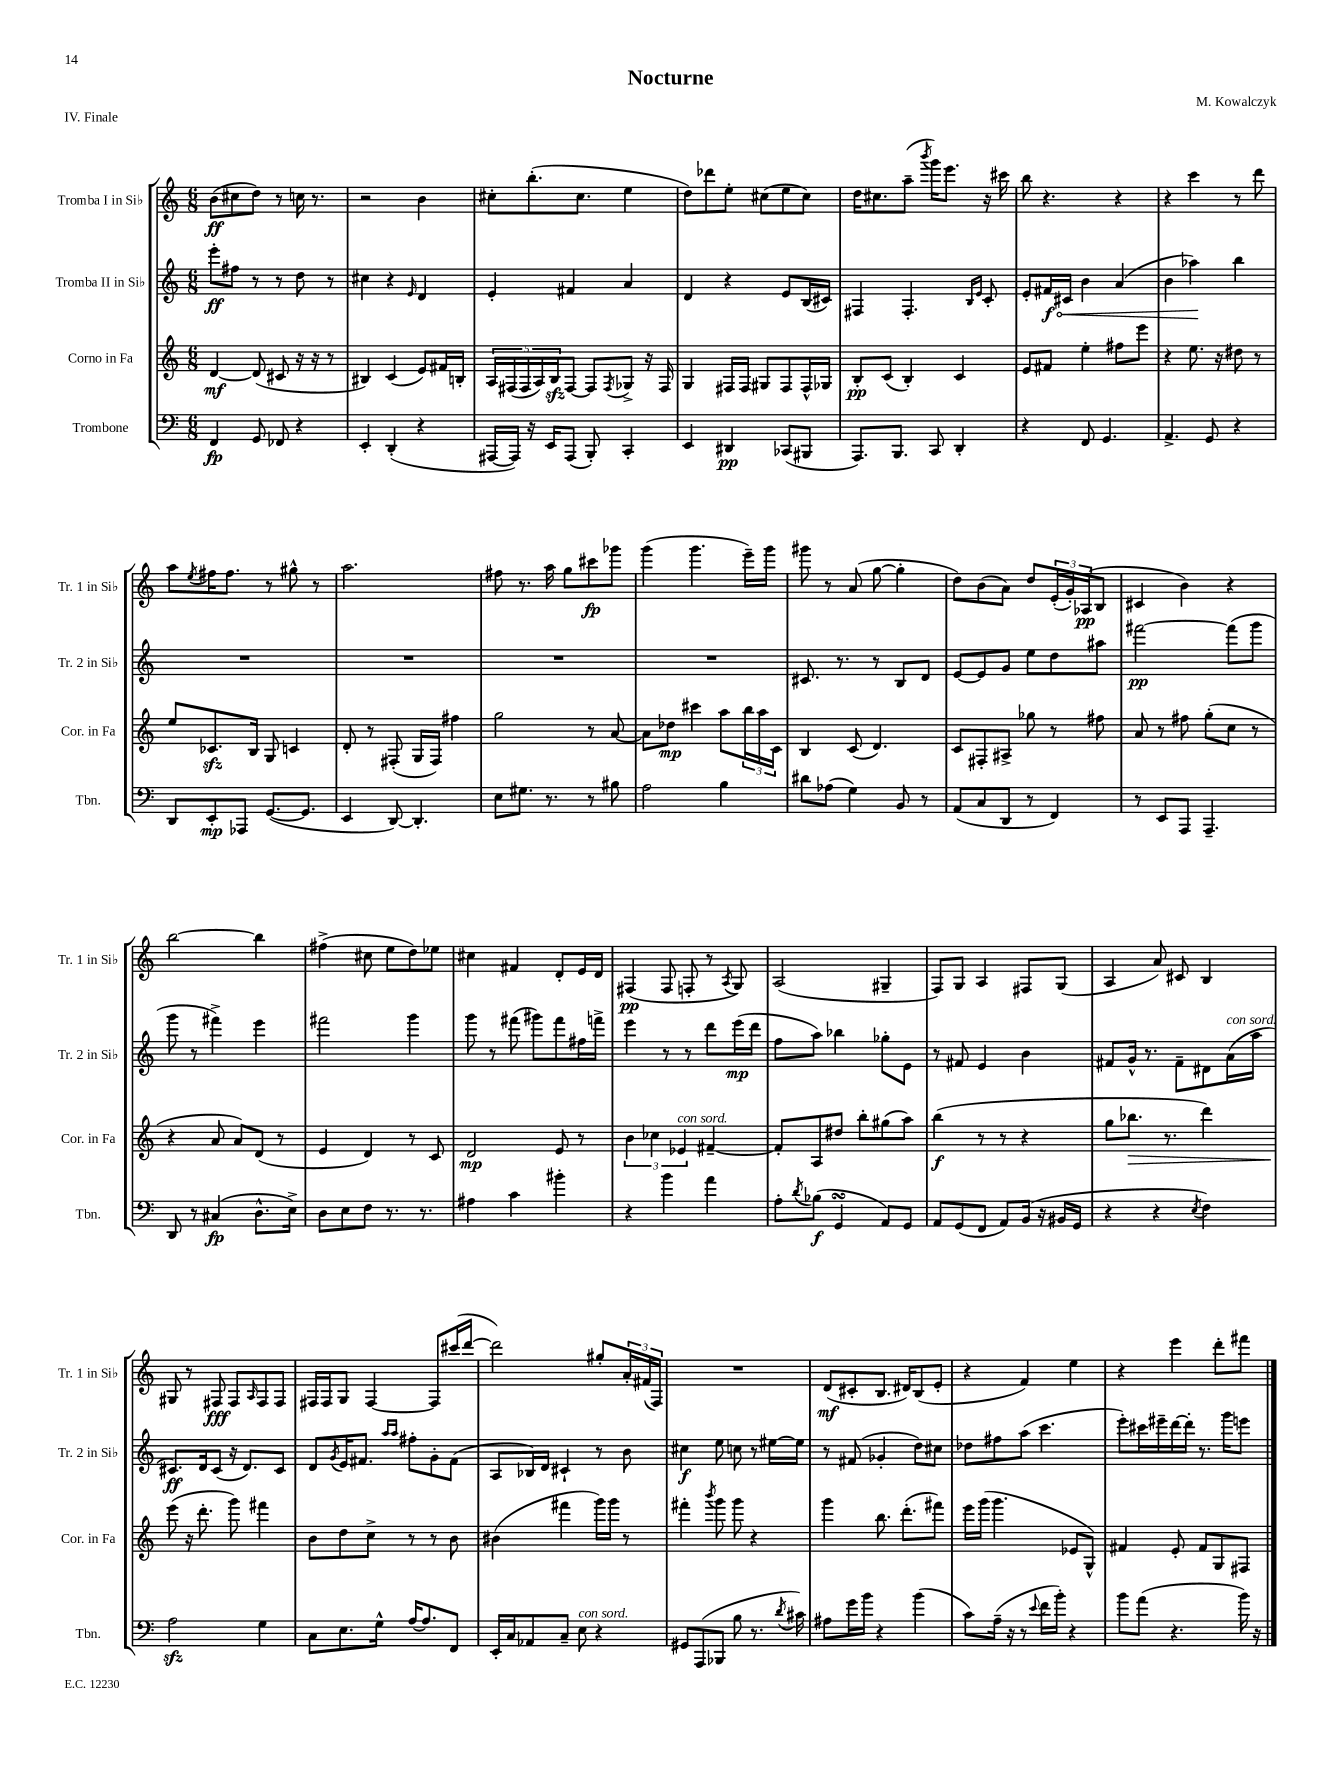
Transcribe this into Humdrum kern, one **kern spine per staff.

**kern	**kern	**kern	**kern
*staff4	*staff3	*staff2	*staff1
*clefF4	*clefG2	*clefG2	*clefG2
*k[]	*k[]	*k[]	*k[]
*M6/8	*M6/8	*M6/8	*M6/8
4FF	[4d	8eee'	(8b
.	.	8ff#	8cc#
8GG	(8d]	8r	8dd)
8FF-	8c#	8r	8r
4r	16r	8dd	16cc
.	16r	.	8.r
.	8r	8r	.
=	=	=	=
4EE'	4B#)	4cc#	2r
(4DD'	(4c	4r	.
.	.	16qqe	.
4r	8e)	4d	4b
.	16f#	.	.
.	16B'	.	.
=	=	=	=
[16AAA#	20A	4e'	8cc#'
.	(20F#	.	.
16AAA#])	.	.	.
.	20F#	.	.
16r	.	.	(8.bb'
.	20A)	.	.
16EE	.	.	.
.	20B	.	.
(8AAA#	[8F#	4f#	.
.	.	.	8.cc#
8BBB')	8F#]	.	.
.	8qF#	.	.
4CC'	8G-^	4a	4ee
.	16r	.	.
.	16F#	.	.
=	=	=	=
4EE	4G	4d	8dd)
.	.	.	8ddd-
4DD#	16F#	4r	8ee'
.	16F#	.	.
.	8G#	.	(8cc#
(8CC-	8F#	8e	8ee
8BBB#	16F#^^	(16B	8cc#)
.	16G-	16c#)	.
=	=	=	=
8.AAA)	8B'	4F#	16dd
.	.	.	8.cc#
.	(8c	.	.
8.BBB	.	.	.
.	4B')	4.F#'	(8aa~
.	.	.	8qbbb
8CC	.	.	16ggg)
.	.	.	8.eee
4DD'	4c	.	.
.	.	16qqB	.
.	.	16qqe	.
.	.	8c'	16r
.	.	.	16ccc#
=	=	=	=
4r	8e	8e'	8bb
.	8f#	16f#	4.r
.	.	16c#	.
8FF	4ee'	4b	.
4.GG	.	.	.
.	8ff#	(4a	4r
.	8eee	.	.
=	=	=	=
4.AA^	4r	4b	4r
.	8.ee	4aa-)	4ccc
8GG	.	.	.
.	16r	.	.
4r	8dd#	4bb	8r
.	8r	.	8ddd
=	=	=	=
8DD	8ee	2.r	8aa
.	.	.	8qee
8EE'	8.c-	.	16ff#
.	.	.	8.ff#
8AAA-	.	.	.
.	16B	.	.
([8.GG	8G	.	8r
.	4c	.	8gg#^^
8.GG]	.	.	.
.	.	.	8r
=	=	=	=
4EE	8d'	2.r	2.aa
.	8r	.	.
[8DD)	(8F#'	.	.
4.DD']	16G	.	.
.	16F#)	.	.
.	4ff#	.	.
=	=	=	=
8E	2gg	2.r	8ff#
8.G#	.	.	8.r
8.r	.	.	16aa
.	.	.	8gg
8r	8r	.	8ccc#
8B#	[8a	.	8ggg-
=	=	=	=
2A	8a]	2.r	(4ggg
.	8dd-	.	.
.	4ccc#	.	4.ggg
4B	8aa	.	.
.	24bb	.	16eee~)
.	24aa	.	.
.	.	.	16ggg
.	24c	.	.
=	=	=	=
8d#	4B	8.c#	8ggg#
(8A-	.	.	8r
.	.	8.r	.
4G)	(8c	.	(8a
.	4.d)	8r	[8gg
8BB	.	8B	4gg']
8r	.	8d	.
=	=	=	=
(8AA	8c	[8e	8dd)
8C	8F#'	8e]	(8b
8DD	8A#^	8g	8a)
8r	8gg-	8ee	8dd
4FF)	8r	8dd	(24e'
.	.	.	24g')
.	.	.	(24A-
.	8ff#	8aa#	8B
=	=	=	=
8r	8a	[2fff#	4c#
8EE	8r	.	.
8AAA	8ff#	.	4b)
4.AAA~	(8gg'	.	.
.	8cc	(8fff#]	4r
.	8r	8ggg	.
=	=	=	=
8DD	4r	8ggg	[2bb
8r	.	8r	.
(4C#	8a	4fff#^)	.
.	8a)	.	.
8.D^^	(8d	4eee	4bb]
.	8r	.	.
16E^)	.	.	.
=	=	=	=
8D	4e	2fff#	(4ff#^
8E	.	.	.
8F	4d)	.	8cc#
8.r	.	.	8ee
.	8r	4ggg	8dd)
8.r	.	.	.
.	8c	.	8ee-
=	=	=	=
4A#	2d	8ggg	4cc#
.	.	8r	.
4c	.	(8fff#	4f#
.	.	8ggg#)	.
4b#'	8e	8fff#	8d'
.	8r	16ff#	16e
.	.	16fff^	16d
=	=	=	=
4r	6b	4eee	(4F#
.	6cc-	.	.
4b	.	8r	8F#
.	6e-	.	.
.	.	8r	8F'
4a	[4f#~	8ddd	8r
.	.	.	8qA
.	.	(16eee	8G)
.	.	16ddd	.
=	=	=	=
8A'	8f#']	8ff	(2A
8qd	.	.	.
(8B-	8A	8aa)	.
4GG	8dd#	4bb-	.
.	8bb'	.	.
8AA)	(8gg#	8gg-'	4G#~
8GG	8aa)	8e	.
=	=	=	=
8AA	(4bb	8r	8F)
(8GG	.	8f#	8G
8FF	8r	4e	4A
8AA)	8r	.	.
(16BB	4r	4b	8F#
16r	.	.	.
16BB#	.	.	(8G
16GG	.	.	.
=	=	=	=
4r	8gg	8f#	4A
.	8.bb-	16g^^	.
.	.	8.r	.
4r	.	.	8a)
.	8.r	.	.
.	.	8f#~	8c#
8qE	.	.	.
4F)	4ddd)	8d#	4B
.	.	(16a	.
.	.	16aa	.
=	=	=	=
2A	(8eee	8.c#)	8G#
.	16r	.	8r
.	8.ddd'	16d	.
.	.	(8c#	8F#
.	8ggg)	16r	8F#
.	.	8.d)	.
.	.	.	16qqA
4G	4fff#	.	8F#
.	.	8c#	8F#
=	=	=	=
8C	8b	8d	16F#
.	.	.	16F#
.	.	8qg	.
8.E	8dd	16e	8G
.	.	8.f#	.
.	8cc^	.	[4F#
16G^^	.	.	.
.	.	16qqaa	.
.	.	16qqaa	.
[16A	8r	8ff#'	.
8.A]	.	.	.
.	8r	8g'	8F#]
8FF	8b	(8f#	(16ccc#
.	.	.	[16ddd
=	=	=	=
16EE'	(4b#	8A	2ddd])
16C	.	.	.
8AA-	.	16B-)	.
.	.	16d	.
8C~	4fff#	4c#`	.
8E	.	.	.
4r	16ggg)	8r	8gg#'
.	16ggg	.	.
.	8r	8b	24a'
.	.	.	(24f#
.	.	.	24F)
=	=	=	=
8GG#	4fff#'	4cc#	2.r
(8AAA	.	.	.
.	8qbbb	.	.
8BBB-	8ggg	8ee	.
8B	8ggg	8cc	.
8.r	4r	8r	.
.	.	[16ee#	.
8qd	.	.	.
16c#)	.	16ee#]	.
=	=	=	=
8A#	4ggg	8r	(8d
16g	.	(8f#	8c#'
16b	.	.	.
4r	8.bb	4g-'	8.B
.	(8.ddd'	.	16d#)
(4b	.	8dd)	(8B
.	8fff#)	8cc#	8e'
=	=	=	=
8c)	16eee	8dd-	4r
.	(16ggg	.	.
(16A~	4.ggg	8ff#	.
16r	.	.	.
8r	.	(8aa	4f)
8qqe	.	.	.
16f	.	4.ccc	.
16b')	.	.	.
4r	8e-	.	4ee
.	8G^^)	.	.
=	=	=	=
8b	4f#	8eee')	4r
(8a	.	16ccc#	.
.	.	16eee#~	.
4.r	8e'	[16ddd	4eee
.	.	16ddd']	.
.	8f#	8.r	.
.	8G	.	8ddd'
.	.	16ggg	.
16b)	8F#	8eee	8fff#
16r	.	.	.
==	==	==	==
*-	*-	*-	*-
